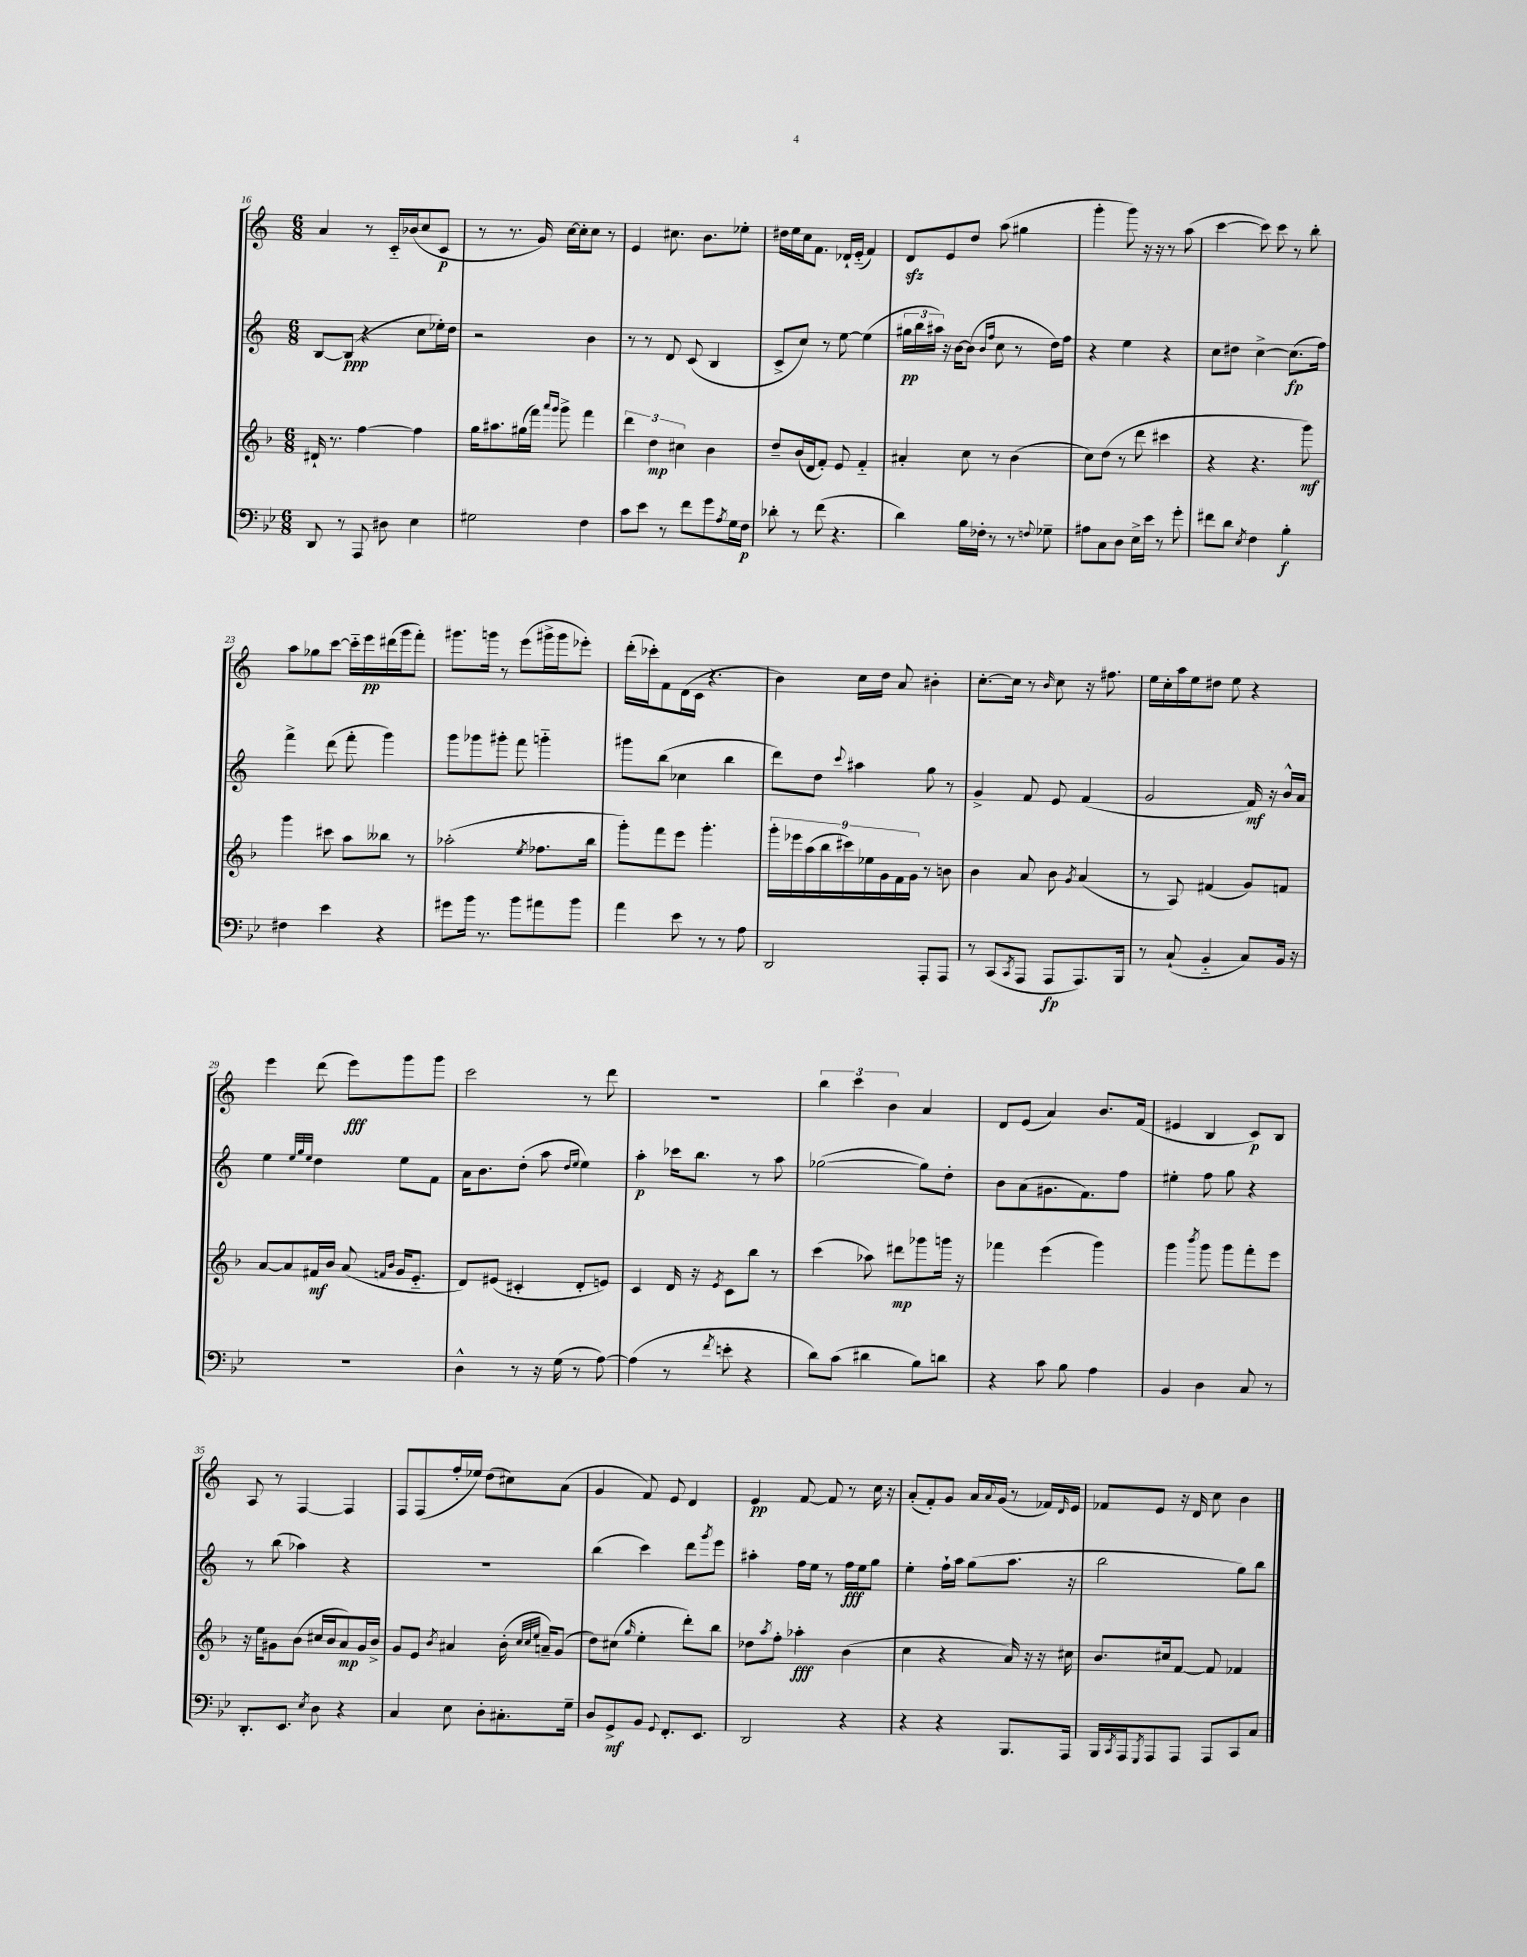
<<
\new StaffGroup <<
\new Staff = "s0" {
    \clef treble \key c \major \numericTimeSignature \time 6/8
    a'4 r8 c'16-_ bes'16( c''8 c'8\p |
    r8 r8. g'16) c''16~ c''16-. c''8 r8 |
    e'4 cis''8. b'8. ees''8-. |
    dis''16 e''16 c''16 f'8. des'16-! e'16-_( f'4) |
    d'8\sfz e'8 d''8 a''8( gis''4 |
    g'''4-. g'''8) r16 r16 r8 a''8( |
    c'''4~ c'''8) c'''8 r8 b''8-. |
    a''8 ges''8 c'''8~ c'''16-_ e'''16\pp dis'''16( g'''16 f'''8-.) |
    gis'''8. g'''16 r8 e'''8( gis'''16-> gis'''16 ees'''8-.) |
    d'''16-.( ces'''16-.) f'8 d'16( c'16 r4. |
    b'4) c''16 d''16 a'8 bis'4-. |
    c''8.~-. c''16 r8 \grace { b'16 } c''8 r16 fis''8. |
    e''16 c''16-. a''16 e''16 dis''8 e''8 r4 |
    e'''4 d'''8( e'''8\fff) g'''8 g'''8 |
    c'''2 r8 d'''8 |
    R2. |
    \tuplet 3/2 { b''4 c'''4 b'4 } a'4 |
    d'8 e'8( a'4) b'8. f'16( |
    eis'4 b4 c'8\p) b8 |
    a8 r8 f4~ f4 |
    f8 f8( f''16-. ees''16) d''8( cis''8) a'8( |
    g'4 f'8) e'8 d'4 |
    e'4\pp f'8~ f'8 r8 c''16 r16 |
    a'8-.( f'8-.) g'8 a'16 \appoggiatura { a'8 } g'16( r8 fes'16) \grace { d'16 } e'16 |
    fes'8 e'8 r16 d'16 c''8 b'4 \bar "|." |
}
\new Staff = "s1" {
    \clef treble \key c \major \numericTimeSignature \time 6/8
    b8~ b8\ppp( r4 c''8 ees''16-.) d''16 |
    r2 b'4 |
    r8 r8 d'8 c'8( b4 |
    c'8-> c''8) r8 e''8~ e''4( |
    \tuplet 3/2 { gis''16\pp b''16 ais''16) } r16 b'16~ b'8( \grace { b'16 f''16 } c''8 r8 d''16) f''16 |
    r4 e''4 r4 |
    c''8 dis''8 c''4~-> c''8.\fp( f''16) |
    f'''4-> d'''8( f'''8-. g'''4) |
    g'''8 ges'''8 gis'''8-. f'''8 g'''4-_ |
    gis'''8 b''8( ces''4 b''4 |
    d'''8) d''8 \appoggiatura { c'''8 } ais''4 g''8 r8 |
    g'4-> f'8 e'8 f'4( |
    g'2 f'16\mf) r16 b'16-^ a'16 |
    e''4 \grace { e''32 g''32 e''32 } d''4 e''8 f'8 |
    a'16 b'8. d''8-.( a''8 \grace { d''16 e''16 } e''4) |
    a''4-.\p ces'''16 b''8. r8 a''8 |
    ges''2~( ges''8) d''8-. |
    b'8 a'8( gis'8. f'8.) f''8 |
    eis''4-. f''8 g''8 r4 |
    r8 b''8( aes''4) r4 |
    R2. |
    b''4( c'''4) d'''8 \acciaccatura { g'''8 } e'''8 |
    ais''4-. f''16 e''16 r8 f''16\fff e''16 g''8 |
    e''4-. f''16-! a''16 g''8( a''8. r16 |
    b''2 g''8) b''8 \bar "|." |
}
\new Staff = "s2" {
    \clef treble \key f \major \numericTimeSignature \time 6/8
    dis'16-! r8. f''4~ f''4 |
    g''16 ais''8. gis''16( f'''16) \grace { a'''16 g'''16 } g'''8-> f'''4 |
    \tuplet 3/2 { d'''4 d''4\mp cis''4 } bes'4 |
    d''8-- bes'16( d'16 f'8-.) e'8 f'4-_ |
    ais'4-. c''8 r8 bes'4( |
    c''8) d''8( r8 d'''8 cis'''4 |
    r4 r4. g'''8\mf) |
    g'''4 cis'''8 a''8 beses''8 r8 |
    aes''2-.( \acciaccatura { e''8 } fes''8. bes''16 |
    g'''8-.) f'''8 e'''8 g'''4.-. |
    \tuplet 9/8 { g'''16-. ees'''16 a''16( bes''16 cis'''16) ees''16 g'16 f'16 g'16 } r8 b'8 |
    bes'4 a'8 bes'8 \acciaccatura { g'8 } a'4( |
    r8 a8) fis'4( g'8) f'8 |
    a'8~ a'8 fis'16\mf bes'16 a'8( \grace { f'16 bes'16 } g'16 e'8.-_ |
    d'8) eis'8( cis'4-. d'8-. e'8) |
    c'4 d'16 r16 \acciaccatura { e'8 } c'8 bes''8 r8 |
    c'''4( aes''8) dis'''8\mp ges'''8 g'''16 r16 |
    fes'''4 e'''4( g'''4) |
    g'''4 \acciaccatura { bes'''8 } g'''8 g'''8 f'''8-. e'''8 |
    r16 e''16 gis'8 bes'8( cis''16 bes'16 a'8\mp) gis'16 bes'16-> |
    g'8 e'8 \acciaccatura { bes'8 } ais'4 bes'16-.( \grace { c''32 c''32 e''32 } a'16--) g'8( |
    d''8) cis''8( \grace { g''16 } e''4-. d'''8-.) bes''8 |
    des''8 \acciaccatura { a''8 } f''8-. aes''4-.\fff bes'4( |
    c''4 r4 a'16) r16 r16 cis''16 |
    bes'8. cis''16 f'8~ f'8 fes'4 \bar "|." |
}
\new Staff = "s3" {
    \clef bass \key bes \major \numericTimeSignature \time 6/8
    d,8 r8 a,,8 dis8 ees4 |
    gis2 f4 |
    c'8 ees'8 r8 f'8 g'8 \acciaccatura { a8 } g16 f16\p |
    des'8-. r8 f'8( r4. |
    d'4) bes16 fes16-. r8 r8 \appoggiatura { f8 } ges8-- |
    ais8 c8 d8 ees16-> ees'16 r8 g'8-. |
    fis'8 d'8 \acciaccatura { ees8 } f4 bes4-.\f |
    fis4 ees'4 r4 |
    gis'8 bes'16 r8. bes'8 ais'8 bes'8 |
    a'4 ees'8 r8 r8 a8 |
    d,2 a,,8-. a,,8 |
    r8 c,8( \acciaccatura { c,8 } a,,8 a,,8\fp a,,8.) bes,,16 |
    r8 c8-!( bes,4-_ c8) bes,16 r16 |
    R2. |
    d4-^ r8 r16 g16( r8 a8~) |
    a4( r8 \acciaccatura { f'8 } e'8-. r4 |
    d'8) c'8( dis'4 bes8) d'8 |
    r4 c'8 bes8 a4 |
    bes,4 d4 c8 r8 |
    d,8.-. ees,8. \acciaccatura { ees8 } d8 r4 |
    c4 ees8 d8-. cis8.-. g16-- |
    d8 g,8->\mf bes,8 \appoggiatura { g,8 } f,8.-. ees,8. |
    d,2 r4 |
    r4 r4 bes,,8. a,,16 |
    bes,,16 \acciaccatura { c,8 } a,,16 \acciaccatura { g,,8 } a,,8 a,,8 a,,8 c,8 c8 \bar "|." |
}
>>
>>
\layout { \context { \Score currentBarNumber = #16 } }
